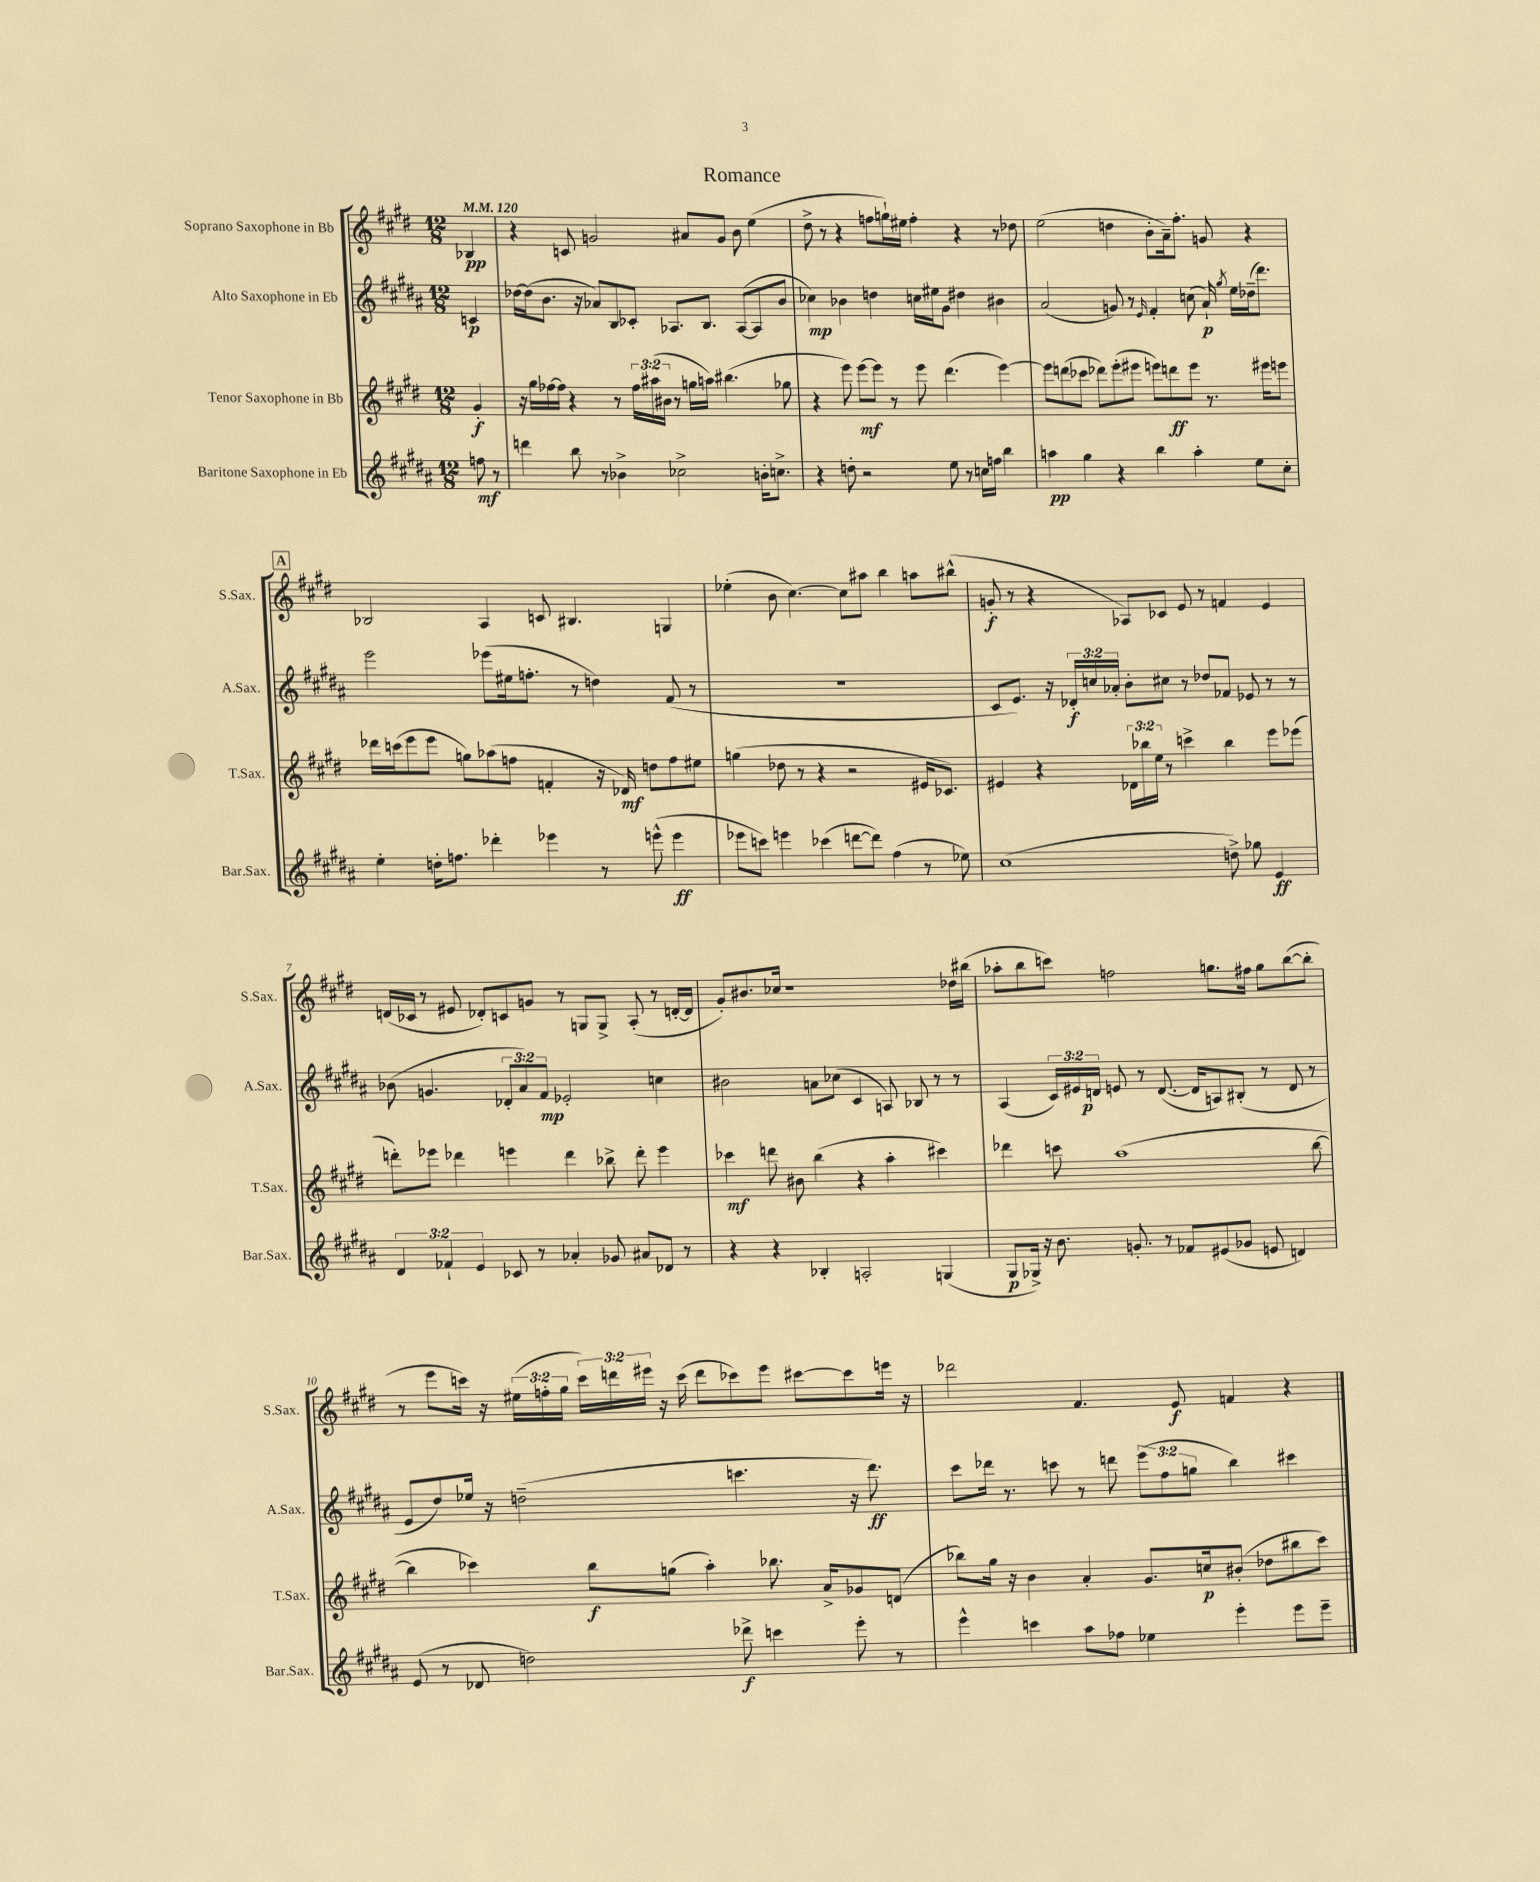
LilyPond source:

\header { title = "Romance" }
<<
\new StaffGroup <<
\new Staff = "s0" \with { instrumentName = "Soprano Saxophone in Bb" shortInstrumentName = "S.Sax." } {
    \clef treble \key e \major \numericTimeSignature \time 12/8 \override Staff.TupletNumber.text = #tuplet-number::calc-fraction-text \partial 4 \tempo 4 = 120
    \autoBeamOff bes4\pp |
    r4 c'8 g'2 ais'8[ g'8] b'8 e''4( |
    dis''8-> r8 r4 f''8[ g''16-!) eis''16] f''4-. r4 r8 des''8 |
    e''2( d''4 b'8[-. a'16--) fis''8.]-. g'8 r4 |
    \mark \markup { \box "A" } bes2 a4 c'8 bis4. g4 |
    ees''4-.( b'8 cis''4.~) cis''8[ ais''8] b''4 a''8[ bis''8]-^( |
    g'8-.\f r8 r4 aes8[) ces'8] e'8 r8 f'4 e'4 |
    d'16[( ces'16] r8 eis'8 des'8[-.) c'8 g'8] r8 g8[ g8]-> a8-.( r8 d'16[~-. d'16] |
    gis'8[-.) bis'8. ces''16] r1 des''16[ bis''16]( |
    aes''8[-. b''8 c'''8]) f''2 g''8.[ fis''16] g''8[ b''8~( b''8]-. |
    r8 e'''8[ c'''16]) r16 \tuplet 3/2 { eis''16[( f''16-. gis''16] } \tuplet 3/2 { c'''16[) d'''16 eis'''16] } r16 c'''16( d'''8[ ces'''8) eis'''8] cis'''8[~ cis'''8 e'''16] r16 |
    des'''2 fis'4. e'8\f f'4 r4 \bar "|." |
}
\new Staff = "s1" \with { instrumentName = "Alto Saxophone in Eb" shortInstrumentName = "A.Sax." } {
    \clef treble \key b \major \numericTimeSignature \time 12/8 \override Staff.TupletNumber.text = #tuplet-number::calc-fraction-text \partial 4
    \autoBeamOff c'4\p |
    des''16[~ des''16( b'8.] r16 aes'8[) b8 ces'8]-. aes8.[ b8.] aes8[~( aes8 b'8] |
    ces''4\mp) bes'4 d''4 c''16[ eis''16 gis'8] dis''4 bis'4 |
    ais'2( g'8) r8 \grace { e'16 } fis'4-. c''8( ais'16-!\p) \acciaccatura { gis''8 } e''16[ des''16--( dis'''8.]) |
    \mark \markup { \box "A" } e'''2 ees'''8[( eis''16 f''8.]-. r8 d''4) fis'8( r8 |
    R1. |
    cis'8[ e'8.]) r16 \tuplet 3/2 { des'16[-.\f c''16 aes'16]-. } b'8[-. cis''8] r8 des''8[ fes'8] ees'8 r8 r8 |
    bes'8( g'4. \tuplet 3/2 { des'8[-. ais'8) fis'8]\mp } ees'2-. c''4 |
    bis'2 a'8[ ces''8]( cis'4 a8) bes8 r8 r8 |
    ais4( \tuplet 3/2 { cis'16[) eis'16 d'16]\p } e'8 r8 d'8.~( d'16[ a8) bis8]-.( r8 d'8 r8 |
    e'8[ dis''8) ees''16] r16 d''2--( c'''4. r16 dis'''8.\ff) |
    cis'''8[ des'''16] r8. c'''8 r8 d'''8 \tuplet 3/2 { e'''8[( fis''8 g''8] } b''4) cis'''4 \bar "|." |
}
\new Staff = "s2" \with { instrumentName = "Tenor Saxophone in Bb" shortInstrumentName = "T.Sax." } {
    \clef treble \key e \major \numericTimeSignature \time 12/8 \override Staff.TupletNumber.text = #tuplet-number::calc-fraction-text \partial 4
    \autoBeamOff gis'4-.\f |
    r16 gis''16[ fes''16~ fes''16] r4 r8 \tuplet 3/2 { fes''16[ ais''16( bis'16] } r8 g''16[ a''16]) bis''4.( ges''8 |
    r4 e'''8) e'''8[~\mf e'''8] r8 e'''8 dis'''4.( e'''4~) |
    e'''8[ d'''8( ces'''8] des'''8[) e'''8-.( eis'''8] e'''8[) d'''8\ff e'''8] r8. eis'''16[ e'''8] |
    \mark \markup { \box "A" } des'''16[ c'''16( e'''8 e'''8] g''8[) aes''8( f''8] f'4-. r16 des'16\mf) d''8[ f''8 eis''8] |
    g''4( des''8 r8 r4 r2 eis'16[ ces'8.]) |
    eis'4 r4 \tuplet 3/2 { des'16[ bes''16 e''16] } r8 c'''4-> bes''4 e'''8[ ees'''8]( |
    d'''8[-.) ees'''8] des'''4 e'''4 des'''4 bes''8-> des'''8-. e'''4 |
    ces'''4\mf d'''8 bis'8 b''4( r4 a''4-. cis'''4) |
    des'''4 c'''8 a''1( b''8~ |
    b''4 ces'''4) b''8[\f g''8]( a''4-.) bes''8. a'16[-> ges'8 d'8]( |
    bes''8[) gis''16] r16 b'4 a'4-. gis'8.[ c''16\p bis'8]-.( des''8[ bis''8 cis'''8]) \bar "|." |
}
\new Staff = "s3" \with { instrumentName = "Baritone Saxophone in Eb" shortInstrumentName = "Bar.Sax." } {
    \clef treble \key b \major \numericTimeSignature \time 12/8 \override Staff.TupletNumber.text = #tuplet-number::calc-fraction-text \partial 4
    \autoBeamOff f''8\mf r8 |
    d'''4 b''8 r8 bes'4-> ces''2-> b'16[-. c''8.]-> |
    r4 d''8-. r2 e''8 r8 c''16[ f''16] b''4 |
    a''4\pp gis''4 r4 b''4 a''4-. e''8[ cis''8]-. |
    \mark \markup { \box "A" } e''4-. d''16[-. f''8.] des'''4-. ees'''4 r8 e'''8-^( e'''4\ff |
    ees'''8[ c'''8]) e'''4 ces'''4( d'''8[~ d'''8]) fis''4( r8 ees''8) |
    cis''1( d''8->) ges''8 e'4\ff |
    \tuplet 3/2 { dis'4 fes'4-! e'4 } ces'8 r8 aes'4-. ges'8 ais'8[ des'8] r8 |
    r4 r4 bes4-. a2-. g4( |
    gis8[\p ges16]->) r16 b'8. g'8.-. r8 fes'8[ eis'8( ges'8] e'8 d'4) |
    e'8( r8 des'8 d''2) des'''8->\f c'''4 e'''8-. r8 |
    e'''4-^ c'''4 ais''8[ fes''8] ees''4 e'''4-. e'''8[ e'''8]-- \bar "|." |
}
>>
>>
